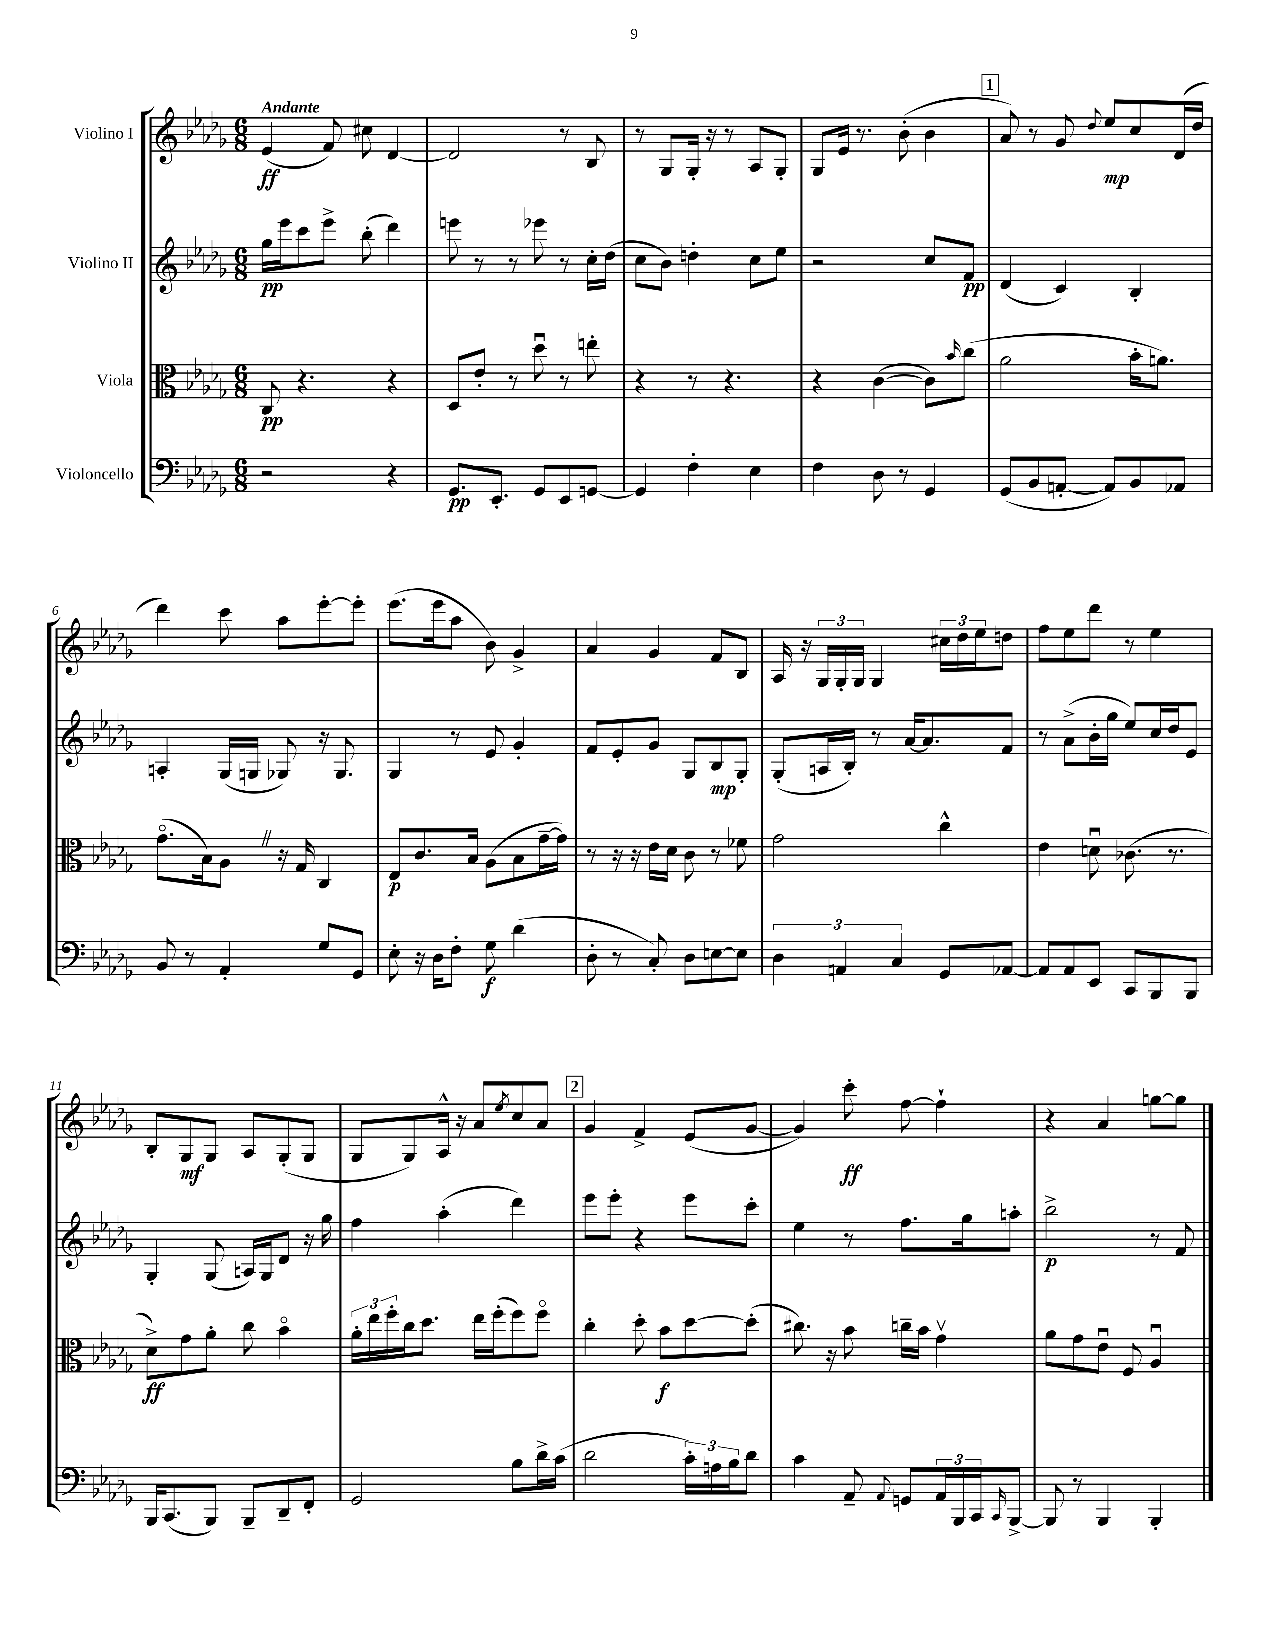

**kern	**kern	**kern	**kern
*staff4	*staff3	*staff2	*staff1
*clefF4	*clefC3	*clefG2	*clefG2
*k[b-e-a-d-g-]	*k[b-e-a-d-g-]	*k[b-e-a-d-g-]	*k[b-e-a-d-g-]
*M6/8	*M6/8	*M6/8	*M6/8
2r	8C	16gg-	(4e-
.	.	16eee-	.
.	4.r	8ccc	.
.	.	8eee-^	8f)
.	.	(8bb-'	8cc#
4r	4r	4ddd-)	[4d-
=	=	=	=
8.GG-	8D-	8eee	2d-]
.	8e-'	8r	.
8.EE-'	.	.	.
.	8r	8r	.
8GG-	8dd-u	8eee-	.
8EE-	8r	8r	8r
[8GG	8ee'	16cc'	8B-
.	.	(16dd-	.
=	=	=	=
4GG]	4r	8cc	8r
.	.	8b-)	8G-
4F'	8r	4dd'	16G-'
.	.	.	16r
.	4.r	.	8r
4E-	.	8cc	8A-
.	.	8ee-	8G-'
=	=	=	=
4F	4r	2r	8G-
.	.	.	16e-
.	.	.	8.r
8D-	([4c	.	.
8r	.	.	(8b-'
4GG-	8c])	8cc	4b-
.	16qqb-	.	.
.	(8cc	8f	.
=	=	=	=
(8GG-	2a-	(4d-	8a-)
8BB-	.	.	8r
[8AA'	.	4c)	8g-
.	.	.	8qqdd-
8AA])	.	.	8ee-
8BB-	16b-'	4B-'	8cc
.	8.a)	.	.
8AA-	.	.	(16d-
.	.	.	16dd-
=	=	=	=
8BB-	(8.g-o	4A'	4ddd-)
8r	.	.	.
.	16B-)	.	.
4AA-'	8A-	(16G-	8ccc
.	.	16G	.
.	16r	8G-)	8aa-
.	16G-	.	.
8G-	4C	16r	[8eee-'
.	.	8.G-	.
8GG-	.	.	8eee-']
=	=	=	=
8E-'	8E-	4G-	(8.eee-
16r	8.c	.	.
16D-	.	.	16eee-
8F'	.	8r	8aa-
.	16B-	.	.
8G-	(8A-	8e-	8b-)
(4d-	8B-	4g-'	4g-^
.	[16g-~	.	.
.	16g-])	.	.
=	=	=	=
8D-'	8r	8f	4a-
8r	16r	8e-'	.
.	16r	.	.
8C')	16e-	8g-	4g-
.	16d-	.	.
8D-	8c	8G-	.
[8E	8r	8B-	8f
8E]	8f-	8G-'	8B-
=	=	=	=
6D-	2g-	(8G-'	16A-
.	.	.	16r
.	.	16A	24G-
6AA	.	.	24G-'
.	.	16B-')	.
.	.	.	24G-
.	.	8r	4G-
6C	.	.	.
.	.	[16a-	.
.	.	8.a-]	.
8GG-	4cc^^	.	24cc#
.	.	.	24dd-
.	.	.	24ee-
[8AA-	.	8f	8dd
=	=	=	=
8AA-]	4e-	8r	8ff
8AA-	.	(8a-^	8ee-
8EE-	8du	16b-'	8ddd-
.	.	16gg-	.
8CC	(8.c-	8ee-)	8r
8BBB-	.	16cc	4ee-
.	8.r	16dd-	.
8BBB-	.	8e-	.
=	=	=	=
16BBB-	8d-^)	4G-'	8B-'
(8.CC	.	.	.
.	8g-	.	8G-
8BBB-)	8a-'	(8G-	8G-
8BBB-~	8cc	16A)	8A-
.	.	16G-	.
8DD-~	4b-o	8d-	(8G-'
8FF'	.	16r	8G-
.	.	16gg-	.
=	=	=	=
2GG-	24a-'	4ff	8G-
.	24ee-	.	.
.	24ff'	.	.
.	16cc	.	8G-)
.	8.dd-	.	.
.	.	(4aa-'	16A-^^
.	.	.	16r
.	16ee-	.	8a-
.	(16ff'	.	.
.	.	.	8qee-
8B-	8ff)	4ddd-)	8cc
16d-^	8ffo	.	8a-
(16c	.	.	.
=	=	=	=
2d-	4cc'	8eee-	4g-
.	.	8eee-'	.
.	8dd-'	4r	4f^
.	8b-	.	.
24c')	[8dd-	8eee-	(8e-
24A	.	.	.
24B-	.	.	.
8d-	(8dd-']	8ccc'	[8g-
=	=	=	=
4c	8.cc#)	4ee-	4g-])
.	16r	.	.
8AA-~	8b-	8r	8ccc'
8qqAA-	.	.	.
8GG	16cc~	8.ff	[8ff
.	16b-	.	.
24AA-	4g-v	.	4ff`]
24BBB-	.	.	.
.	.	16gg-	.
24CC	.	.	.
16qqCC	.	.	.
[8BBB-^	.	8aa'	.
=	=	=	=
8BBB-]	8a-	2bb-^	4r
8r	8g-	.	.
4BBB-	8e-u	.	4a-
.	8F	.	.
4BBB-'	4A-u	8r	[8gg
.	.	8f	8gg]
==	==	==	==
*-	*-	*-	*-
